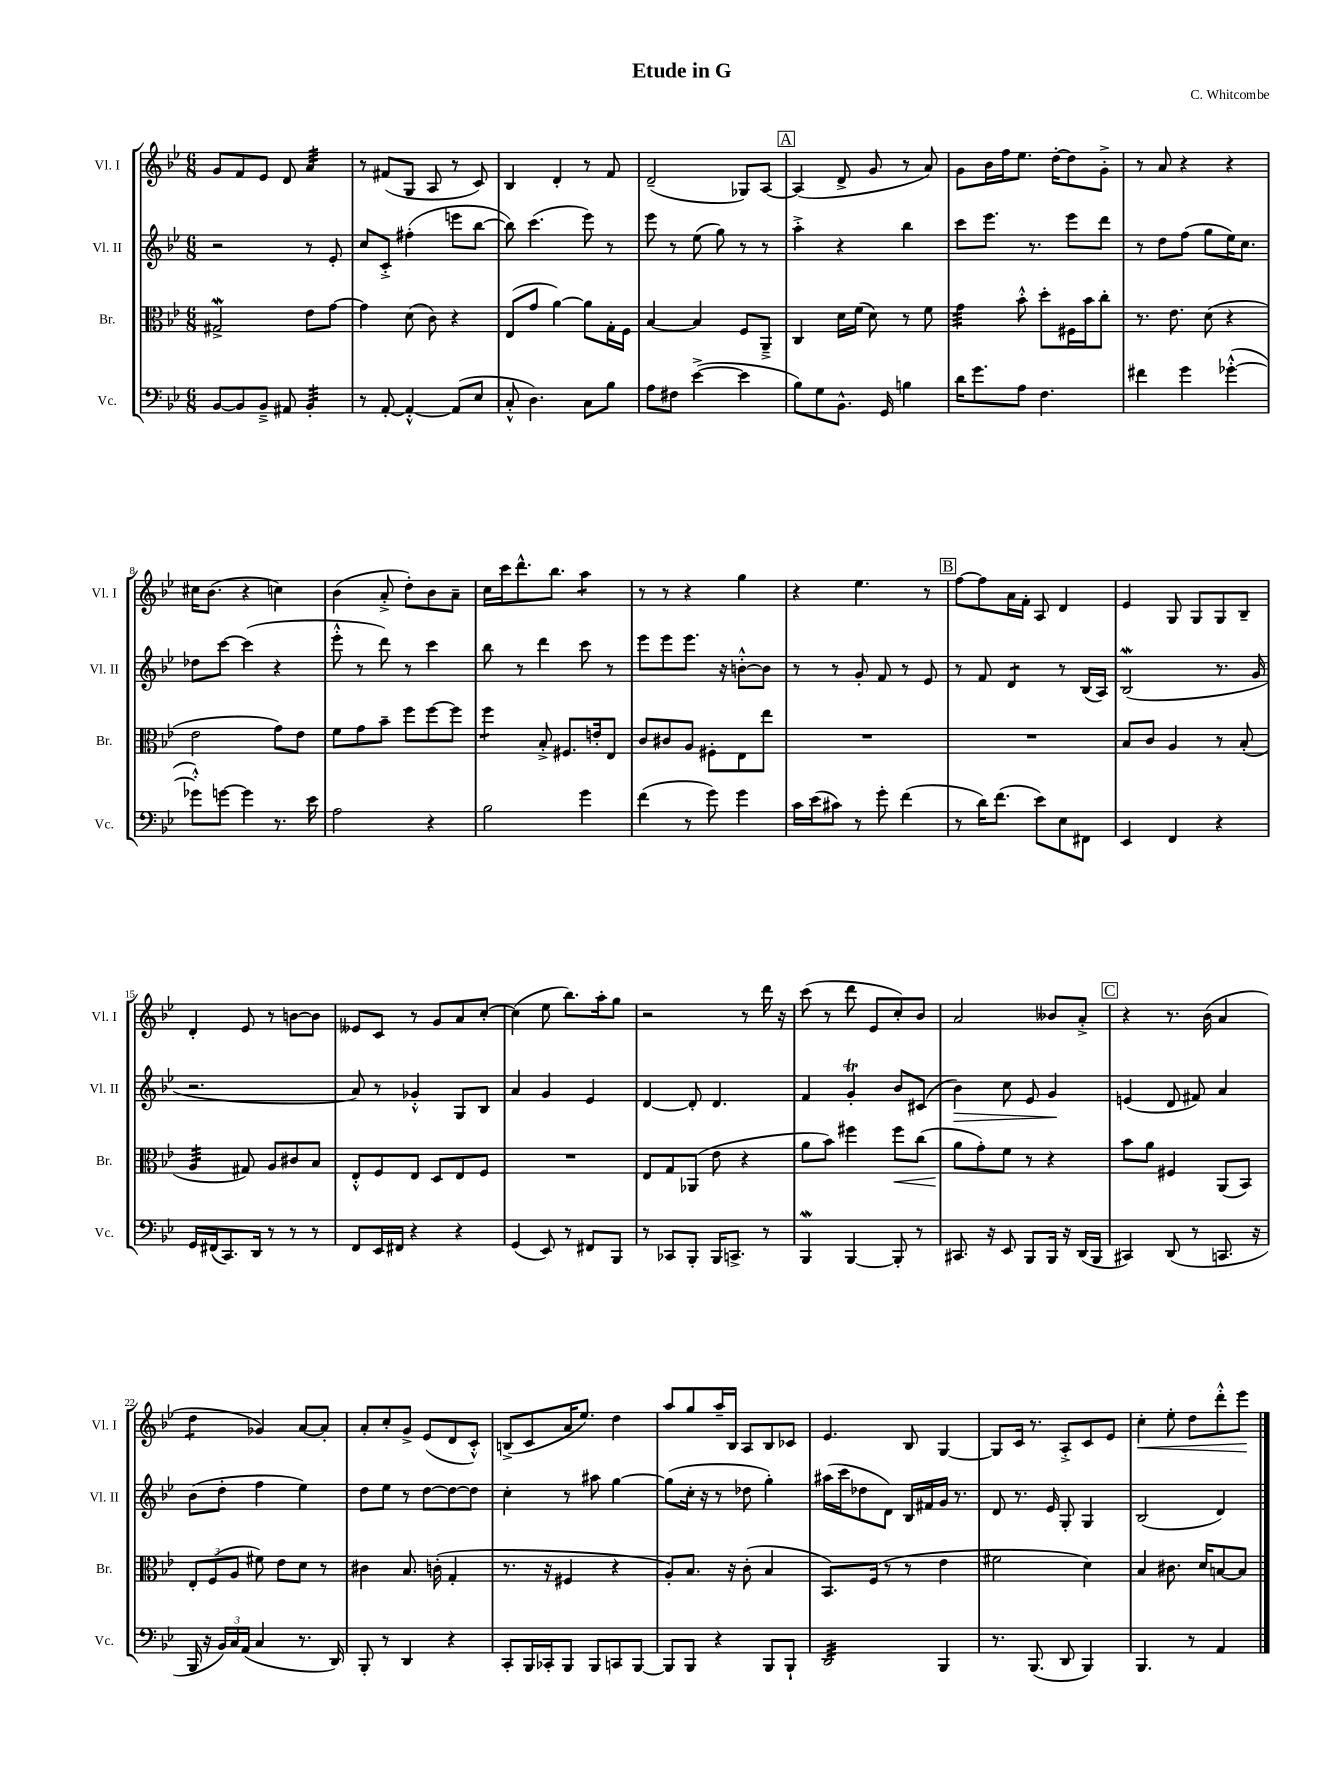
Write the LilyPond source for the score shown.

\header { title = "Etude in G" composer = "C. Whitcombe" }
<<
\new StaffGroup <<
\new Staff = "s0" \with { instrumentName = "Vl. I" shortInstrumentName = "Vl. I" } {
    \clef treble \key bes \major \numericTimeSignature \time 6/8
    \autoBeamOff g'8[ f'8 ees'8] d'8 a'4:32 |
    r8 fis'8[( g8] a8 r8 c'8) |
    bes4 d'4-. r8 f'8 |
    d'2--( ges8[) a8]~ |
    \mark \markup { \box "A" } a4( d'8-> g'8 r8 a'8) |
    g'8[ bes'16 f''16 ees''8.] d''16[~-. d''8 g'8]-.-> |
    r8 a'8 r4 r4 |
    cis''16[ bes'8.]( r4 c''4) |
    bes'4( a'8-.-> d''8[-.) bes'8 a'8]-- |
    c''16[ c'''16 d'''8.-^ bes''8.] a''4:8 |
    r8 r8 r4 g''4 |
    r4 ees''4. r8 |
    \mark \markup { \box "B" } f''8[~ f''8 a'16 f'16]-. a8 d'4 |
    ees'4 g8 g8[ g8 bes8]-- |
    d'4-. ees'8 r8 b'8[~ b'8] |
    eeses'8[ c'8] r8 g'8[ a'8 c''8]~-. |
    c''4( ees''8 bes''8.[) a''16-. g''8] |
    r2 r8 d'''16 r16 |
    c'''8( r8 d'''8 ees'8[ c''8-.) bes'8] |
    a'2 beses'8[ a'8]-.-> |
    \mark \markup { \box "C" } r4 r8. bes'16( a'4 |
    d''4:8 ges'4) a'8[~ a'8]-. |
    a'8[-. c''8-. g'8]-> ees'8[( d'8 c'8]-.-^) |
    b8[->( c'8 a'16 ees''8.]) d''4 |
    a''8[ g''8 a''16-- bes16] a8[ bes8 ces'8] |
    ees'4. bes8 g4~ |
    g8[ c'16] r8. a8[-.-> c'8 ees'8] |
    c''4-.\< ees''8-. d''8[ d'''8-.-^ ees'''8]\! \bar "|." |
}
\new Staff = "s1" \with { instrumentName = "Vl. II" shortInstrumentName = "Vl. II" } {
    \clef treble \key bes \major \numericTimeSignature \time 6/8
    \autoBeamOff r2 r8 ees'8-. |
    c''8[ c'8]-.-> fis''4-.( e'''8[ bes''8]~ |
    bes''8) c'''4.( ees'''8) r8 |
    ees'''8 r8 ees''8( g''8) r8 r8 |
    \mark \markup { \box "A" } a''4-.-> r4 bes''4 |
    c'''8[ ees'''8.] r8. ees'''8[ d'''8] |
    r8 d''8[ f''8]( g''8[ ees''16) c''8.] |
    des''8[ c'''8]~ c'''4( r4 |
    ees'''8-.-^ r8 d'''8) r8 c'''4 |
    bes''8 r8 d'''4 c'''8 r8 |
    ees'''8[ ees'''8 ees'''8.] r16 b'8[~-.-^ b'8] |
    r8 r8 g'8-. f'8 r8 ees'8 |
    \mark \markup { \box "B" } r8 f'8 d'4:8 r8 bes16[( a16]) |
    bes2\mordent( r8. g'16 |
    r2. |
    a'8) r8 ges'4-.-^ g8[ bes8] |
    a'4 g'4 ees'4 |
    d'4~ d'8-. d'4. |
    f'4 g'4-.\trill bes'8[ cis'8]( |
    bes'4\>) c''8 ees'8 g'4\! |
    \mark \markup { \box "C" } e'4( d'8 fis'8) a'4 |
    bes'8[( d''8]-. f''4 ees''4) |
    d''8[ ees''8] r8 d''8[~ d''8~ d''8] |
    c''4-. r8 ais''8 g''4~ |
    g''8[( c''16]-. r16 r8 des''8 g''4-.) |
    ais''16[( c'''16 des''8 d'8]) bes16[ fis'16 g'16] r8. |
    d'8 r8. ees'16 g8-. g4 |
    bes2( d'4) \bar "|." |
}
\new Staff = "s2" \with { instrumentName = "Br." shortInstrumentName = "Br." } {
    \clef alto \key bes \major \numericTimeSignature \time 6/8
    \autoBeamOff gis2->\mordent ees'8[ g'8]~ |
    g'4 d'8( c'8) r4 |
    ees8[( g'8] a'4~) a'8[ g16-. f16] |
    bes4~ bes4 f8[ a,8]---> |
    \mark \markup { \box "A" } c4 d'16[ f'16]( d'8) r8 f'8 |
    g'4:32 bes'8-.-^ d''8[-. fis16 bes'16 c''8]-. |
    r8. ees'8. d'8( r4 |
    ees'2 g'8[) ees'8] |
    f'8[ g'8 bes'8]-- f''8[ f''8~ f''8] |
    f''4:8 bes8-.-> fis8.[ e'16-. ees8] |
    c'8[ cis'8 a8] fis8[-. ees8 ees''8] |
    R2. |
    \mark \markup { \box "B" } R2. |
    bes8[ c'8] a4 r8 bes8-.( |
    a4:32 gis8) a8[ cis'8 bes8] |
    ees8[-.-^ f8 ees8] d8[ ees8 f8] |
    R2. |
    ees8[ g8 aes,8]( ees'8 r4 |
    a'8[ bes'8]) fis''4 fis''8[\< c''8]( |
    a'8[\! g'8-.) f'8] r8 r4 |
    \mark \markup { \box "C" } bes'8[ a'8] fis4 a,8[( bes,8]) |
    \tuplet 3/2 { ees8[-. f8( a8] } fis'8) ees'8[ d'8] r8 |
    cis'4 bes8. c'16-.( g4-. |
    r8. r16 fis4 r4 |
    a8[-.) bes8.] r16 c'8-.( bes4 |
    bes,8.[) f16]( r8 r8 ees'4 |
    fis'2 d'4) |
    bes4 cis'8. d'16[ b8~ b8] \bar "|." |
}
\new Staff = "s3" \with { instrumentName = "Vc." shortInstrumentName = "Vc." } {
    \clef bass \key bes \major \numericTimeSignature \time 6/8
    \autoBeamOff bes,8[~ bes,8 bes,8]---> ais,8 bes,4:32-. |
    r8 a,8~-. a,4~-.-^ a,8[( ees8] |
    c8-.-^ d4.) c8[ bes8] |
    a8[ fis8] ees'4~->( ees'4 |
    \mark \markup { \box "A" } bes8[) g8 bes,8.]-^ g,16 b4 |
    d'16[ g'8. a8] f4. |
    fis'4 g'4 ges'4~-.-^( |
    ges'8[-.-^) g'8]~ g'4 r8. ees'16 |
    a2 r4 |
    bes2 g'4 |
    f'4( r8 g'8) g'4 |
    c'16[ ees'16( cis'8]) r8 g'8-. f'4( |
    \mark \markup { \box "B" } r8 d'16[) f'8.]( ees'8[) ees8 fis,8] |
    ees,4 f,4 r4 |
    g,16[ fis,16( c,8.) d,16] r8 r8 r8 |
    f,8[ ees,16 fis,16] r4 r4 |
    g,4( ees,8) r8 fis,8[ bes,,8] |
    r8 ces,8[ bes,,8]-. bes,,16[ c,8.]-> r8 |
    bes,,4\mordent bes,,4~ bes,,8-. r8 |
    cis,8. r16 ees,8 bes,,8[ bes,,16] r16 d,16[( bes,,16] |
    \mark \markup { \box "C" } cis,4) d,8( r8 c,8. r16 |
    bes,,16 r16 \tuplet 3/2 { bes,16[) c16 a,16]( } c4 r8. d,16) |
    bes,,8-. r8 d,4 r4 |
    c,8[-. bes,,16 ces,16-. bes,,8] bes,,8[ c,8 bes,,8]~ |
    bes,,8[ bes,,8] r4 bes,,8[ bes,,8]-! |
    d,2:32 bes,,4 |
    r8. bes,,8.( d,8 bes,,4) |
    bes,,4. r8 a,4 \bar "|." |
}
>>
>>
